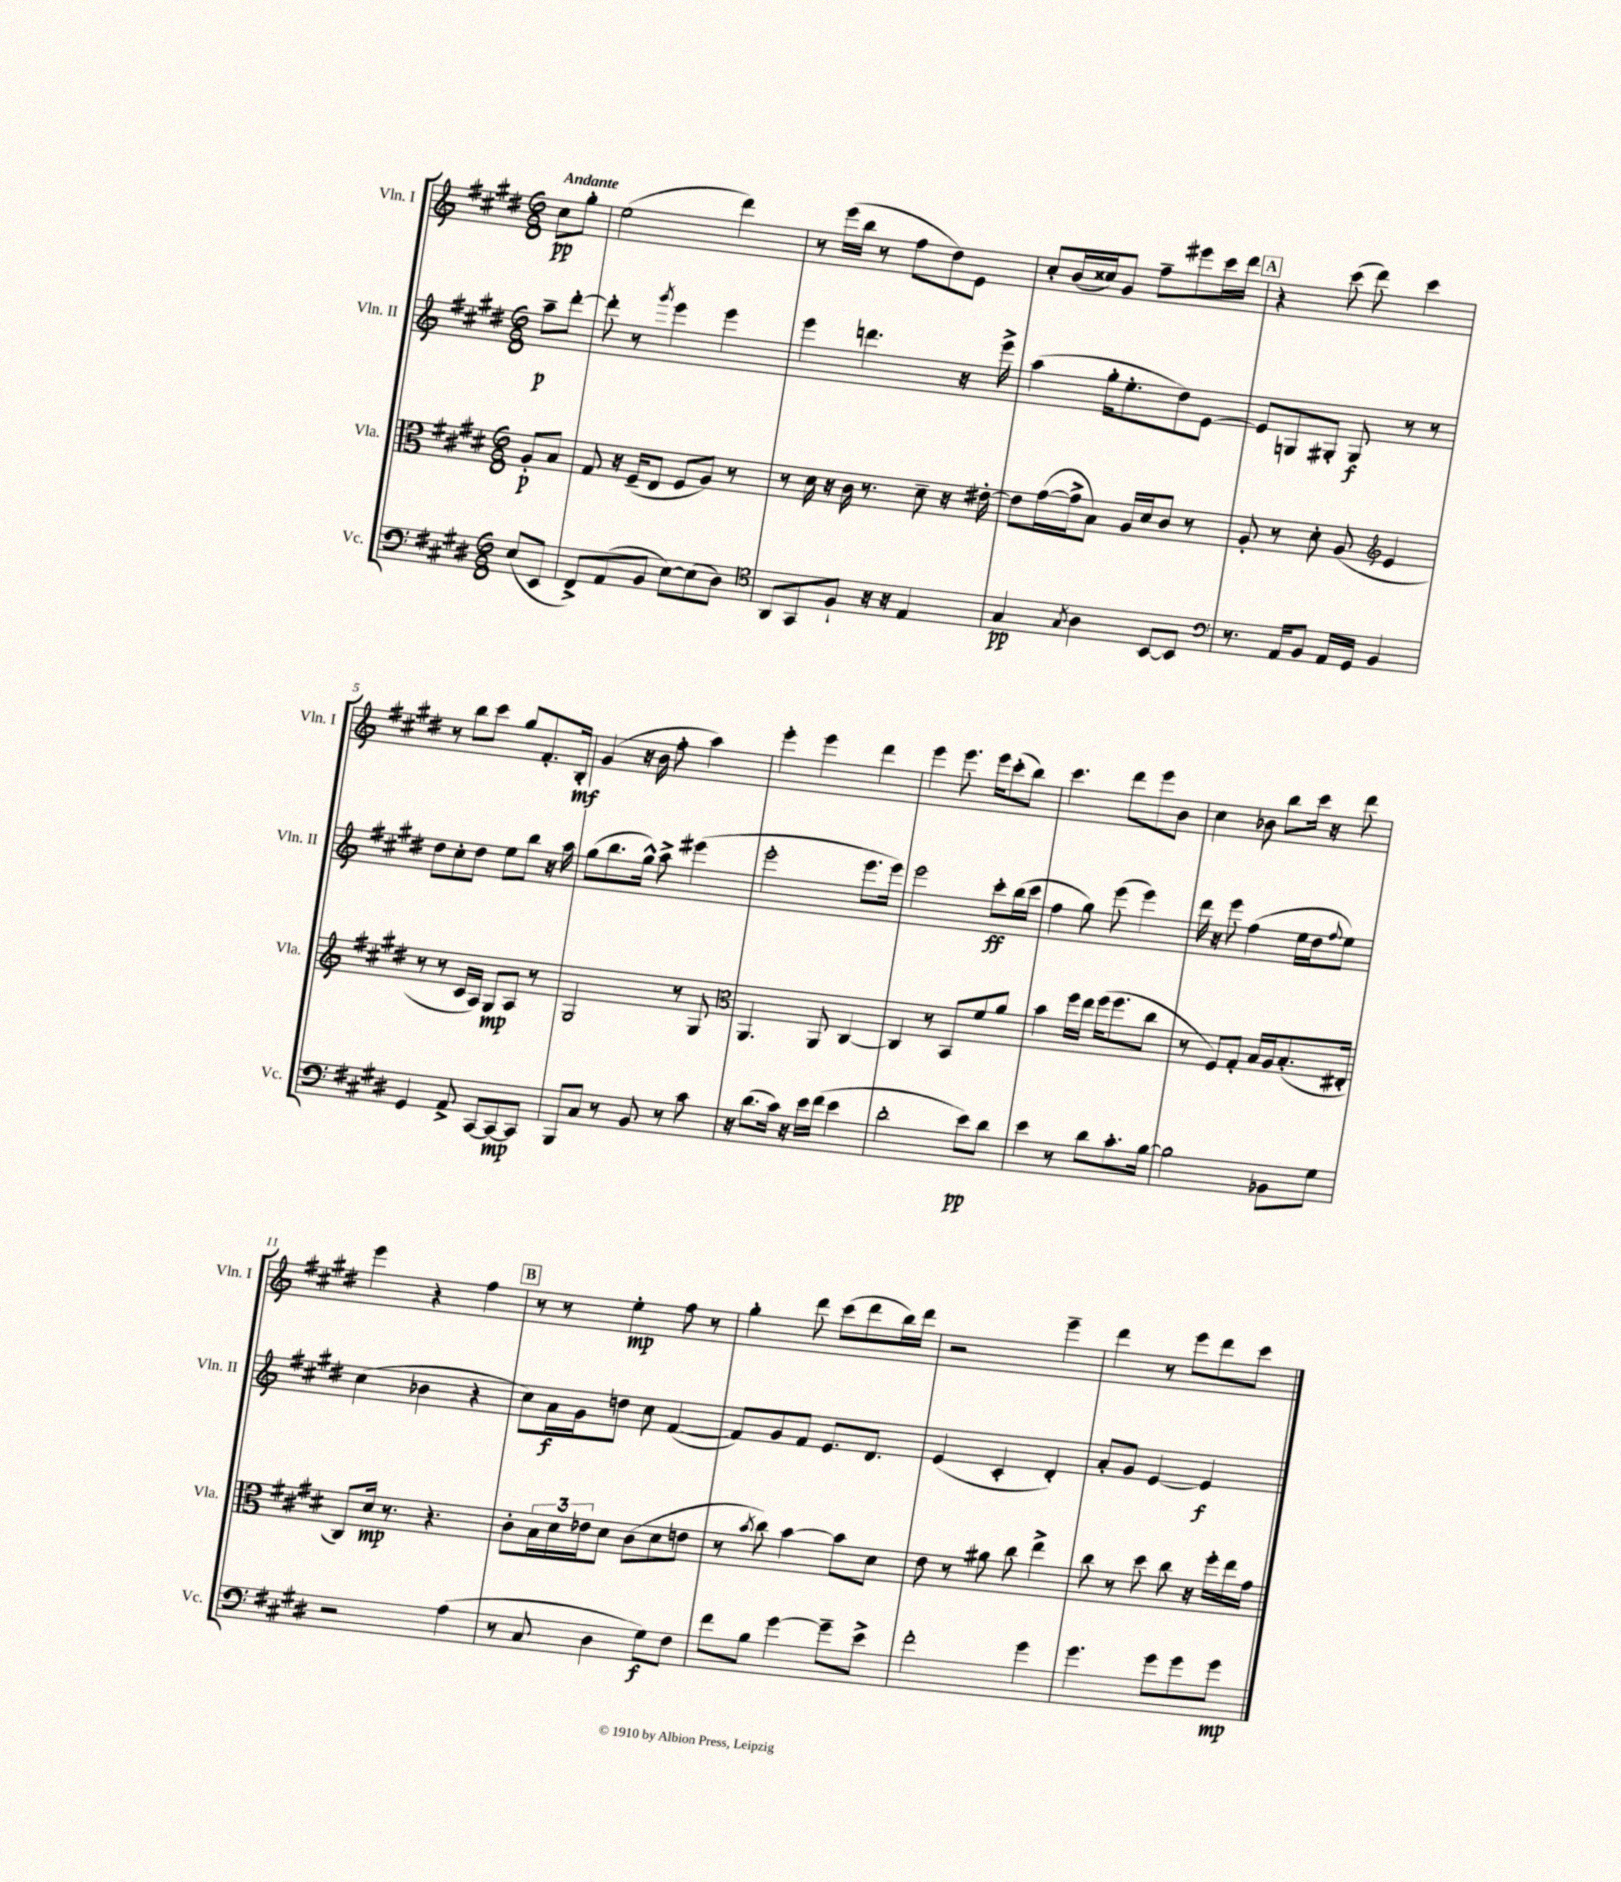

**kern	**dynam	**kern	**dynam	**kern	**dynam	**kern	**dynam
*part4	*part4	*part3	*part3	*part2	*part2	*part1	*part1
*staff4	*staff4	*staff3	*staff3	*staff2	*staff2	*staff1	*staff1
*I"Vc.	*	*I"Vla.	*	*I"Vln. II	*	*I"Vln. I	*
*I'Vc.	*	*I'Vla.	*	*I'Vln. II	*	*I'Vln. I	*
*clefF4	*	*clefC3	*	*clefG2	*	*clefG2	*
*k[f#c#g#d#]	*	*k[f#c#g#d#]	*	*k[f#c#g#d#]	*	*k[f#c#g#d#]	*
*M6/8	*	*M6/8	*	*M6/8	*	*M6/8	*
=	=	=	=	=	=	=	=
!	!	!	!	!	!	!LO:TX:a:B:t=Andante	!
(8E/L	.	8A'/L	p	8aa~\L	p	8cc#\L	pp
8EE/J	.	8B/J	.	[8ddd#'\J	.	8gg#'\J	.
=1	=1	=1	=1	=1	=1	=1	=1
8FF#^/L)	.	8G#/	.	8ddd#'\]	.	(2ee\	.
(8AA/	.	16r	.	8r	.	.	.
.	.	(16F#~/KL	.	.	.	.	.
.	.	.	.	8qggg#/	.	.	.
8BB/J	.	8E/J	.	4eee\	.	.	.
[8E\L)	.	8F#/L	.	.	.	.	.
(8E\]	.	8A/J)	.	4eee\	.	4ddd#\)	.
8D#\J)	.	8r	.	.	.	.	.
=2	=2	=2	=2	=2	=2	=2	=2
*clefC4	*	*	*	*	*	*	*
8AA/L	.	8r	.	4eee\	.	8r	.
8GG#/	.	16d#\	.	.	.	(16eee\LL	.
.	.	16r	.	.	.	16bb\JJ	.
8F#`/J	.	16c#\	.	4.dddn\	.	8r	.
.	.	8.r	.	.	.	.	.
16r	.	.	.	.	.	8ff#\L	.
16r	.	.	.	.	.	.	.
4E/	.	8d#~\	.	.	.	8dd#\)	.
.	.	16r	.	16r	.	8e\J	.
.	.	[16e#X'\	.	16eee^\	.	.	.
=3	=3	=3	=3	=3	=3	=3	=3
4G#/	pp	8e#\L]	.	(4aa\	.	8cc#'/L	.
.	.	([16g#\L	.	.	.	(16b/L	.
.	.	16g#^\J]	.	.	.	16cc##X/J)	.
8qG#/	.	.	.	.	.	.	.
4A\	.	8B\J)	.	16gg#'\KL	.	8g#/J	.
.	.	.	.	8.ee'\	.	.	.
.	.	16A/LL	.	.	.	8ff#~\L	.
.	.	16d#/J	.	.	.	.	.
[8BB/L	.	8c#/J	.	8dd#\)	.	8eee#X\	.
8BB/J]	.	8r	.	[8e\J	.	16ccc#\L	.
.	.	.	.	.	.	16ddd#\JJ	.
!!LO:REH:place=s1:t=A
=4	=4	=4	=4	=4	=4	=4	=4
*clefF4	*	*	*	*	*	*	*
8.r	.	8A'/	.	8e/L]	.	4r	.
.	.	8r	.	8Gn/	.	.	.
16AA/KL	.	.	.	.	.	.	.
8BB/J	.	8d#'\	.	8G#X'/J	.	(8ccc#\	.
16AA/LL	.	(8A/	.	8G#/	f	8ddd#\)	.
16GG#/JJ	.	.	.	.	.	.	.
*	*	*clefG2	*	*	*	*	*
4BB/	.	4e/	.	8r	.	4ccc#\	.
.	.	.	.	8r	.	.	.
!!LO:LB:g=z
=5	=5	=5	=5	=5	=5	=5	=5
4GG#/	.	8r	.	8dd#\L	.	8r	.
.	.	8r	.	8cc#'\	.	8bb\L	.
8AA^/	.	16c#/LL	.	8dd#\J	.	8ccc#\J	.
.	.	16A/JJ)	.	.	.	.	.
[8CC#/L	.	8G#/L	mp	8ee\L	.	8gg#/L	.
8CC#/_	mp	8A/J	.	8bb\J	.	8.f#'/	.
8CC#/J]	.	8r	.	16r	.	.	.
.	.	.	.	16aa\	.	16B'/Jk	mf
=6	=6	=6	=6	=6	=6	=6	=6
8BBB/L	.	2G#/	.	(8gg#\L	.	(4g#/	.
8C#/J	.	.	.	8.bb\	.	.	.
8r	.	.	.	.	.	16r	.
.	.	.	.	16gg#^^\Jk)	.	16b\	.
8BB/	.	.	.	8aa^\	.	8ff#'\	.
8r	.	8r	.	(4eee#X\	.	4aa\)	.
8c#\	.	8G#/	.	.	.	.	.
=7	=7	=7	=7	=7	=7	=7	=7
*	*	*clefC3	*	*	*	*	*
16r	.	4.AA/	.	2eee'\	.	4eee'\	.
(8.d#\L	.	.	.	.	.	.	.
16c#\Jk)	.	.	.	.	.	4eee\	.
16r	.	.	.	.	.	.	.
16e\LL	.	8AA/	.	.	.	.	.
(16f#\JJ	.	.	.	.	.	.	.
4e\	.	[4C#/	.	8.eee\L	.	4ddd#\	.
.	.	.	.	16eee\Jk)	.	.	.
=8	=8	=8	=8	=8	=8	=8	=8
2d#'\	.	4C#/]	.	2eee\	.	4eee\	.
.	.	8r	.	.	.	8.eee\	.
.	.	8BB/L	.	.	.	.	.
.	.	.	.	.	.	16eee\KL	.
8e\L)	pp	8f#/	.	8ccc#'\L	ff	(8ccc#'\	.
8d#\J	.	8a/J	.	(16bb\L	.	8bb\J)	.
.	.	.	.	16ccc#\JJ	.	.	.
=9	=9	=9	=9	=9	=9	=9	=9
4e\	.	4b\	.	4ff#\	.	4.ccc#\	.
8r	.	16ff#\LL	.	8gg#\)	.	.	.
.	.	16ee\JJ	.	.	.	.	.
8d#\L	.	(16ff#\KL	.	(8eee\	.	8ddd#\L	.
.	.	8.ff#\	.	.	.	.	.
8.c#'\	.	.	.	4eee\)	.	8eee\	.
.	.	8cc#\J	.	.	.	8b\J	.
[16B\Jk	.	.	.	.	.	.	.
=10	=10	=10	=10	=10	=10	=10	=10
2B\]	.	8r	.	16ddd#\	.	4cc#\	.
.	.	.	.	16r	.	.	.
.	.	8F#/L)	.	8eee\	.	.	.
.	.	8G#'/J	.	(4ff#\	.	8b-X\	.
.	.	16B/LL	.	.	.	8bb\L	.
.	.	16A/J	.	.	.	.	.
8BB-X\L	.	(8.B'/	.	16ee\LL	.	16ccc#\Jk	.
.	.	.	.	16dd#\J	.	16r	.
.	.	.	.	8qqff#/	.	.	.
8G#\J	.	.	.	8ee\J)	.	8ddd#\	.
.	.	16E#X'/Jk	.	.	.	.	.
!!LO:LB:g=z
=11	=11	=11	=11	=11	=11	=11	=11
2r	.	8C#/L)	.	(4cc#\	.	4eee\	.
.	.	16d#/Jk	mp	.	.	.	.
.	.	8.r	.	.	.	.	.
.	.	.	.	4b-X\	.	4r	.
.	.	4.r	.	.	.	.	.
(4A\	.	.	.	4r	.	4ff#\	.
!!LO:REH:place=s1:t=B
=12	=12	=12	=12	=12	=12	=12	=12
8r	.	8c#'\L	.	8cc#\L)	.	8r	.
8C#/	.	24B\L	.	16a\L	f	8r	.
.	.	24d#\	.	.	.	.	.
.	.	.	.	16g#\J	.	.	.
.	.	24e-X\J	.	.	.	.	.
4D#\	.	8d#\J	.	8ddn\J	.	4ee'\	mp
.	.	(8c#\L	.	8cc#\	.	.	.
8G#\L)	f	8d#\	.	([4f#/	.	8ff#\	.
8F#\J	.	8en\J	.	.	.	8r	.
=13	=13	=13	=13	=13	=13	=13	=13
8f#\L	.	8r	.	8f#/L])	.	4gg#'\	.
.	.	8qb/	.	.	.	.	.
8B\J	.	8cc#\)	.	8g#/	.	.	.
[4g#\	.	[4b\	.	8f#/J	.	8ddd#\	.
.	.	.	.	8.e/L	.	(8ccc#\L	.
8g#~\L]	.	8b\L]	.	.	.	8ddd#\	.
.	.	.	.	8.d#/J	.	.	.
8e^\J	.	8d#\J	.	.	.	16bb\L)	.
.	.	.	.	.	.	16ddd#\JJ	.
=14	=14	=14	=14	=14	=14	=14	=14
2f#'\	.	8e\	.	(4e/	.	2r	.
.	.	8r	.	.	.	.	.
.	.	8a#X\	.	4c#'/	.	.	.
.	.	8cc#\	.	.	.	.	.
4g#\	.	4ee^\	.	4d#'/)	.	4eee~\	.
=15	=15	=15	=15	=15	=15	=15	=15
4.g#\	.	8cc#\	.	8a'/L	.	4ddd#\	.
.	.	8r	.	8g#/J	.	.	.
.	.	8dd#\	.	[4e/	.	8r	.
8g#\L	.	8cc#\	.	.	.	8eee\L	.
8g#\	.	16r	.	4e/]	f	8ddd#\	.
.	.	16ff#'\LL	.	.	.	.	.
8g#\J	mp	16ee\	.	.	.	8ccc#\J	.
.	.	16g#\JJ	.	.	.	.	.
==	==	==	==	==	==	==	==
*-	*-	*-	*-	*-	*-	*-	*-
